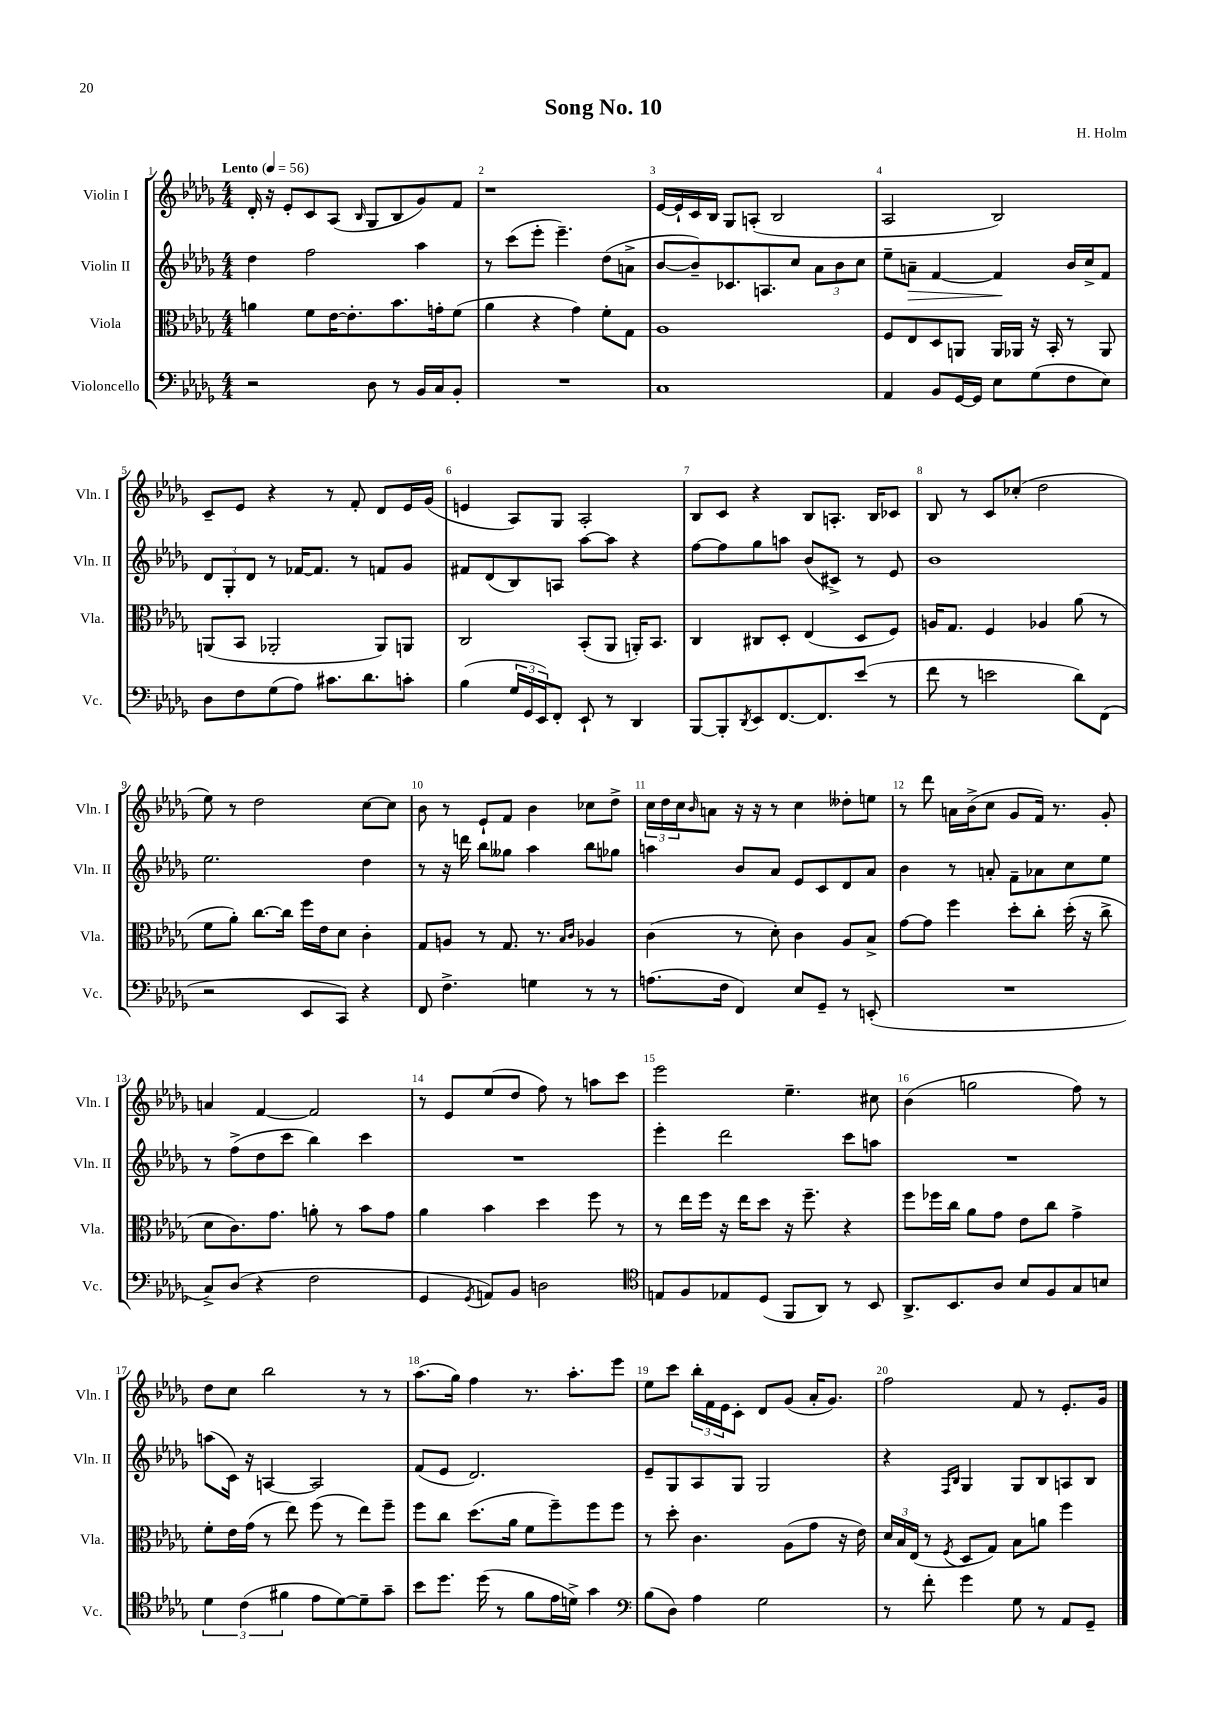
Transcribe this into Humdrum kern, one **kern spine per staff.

**kern	**kern	**kern	**dynam	**kern
*part4	*part3	*part2	*part2	*part1
*staff4	*staff3	*staff2	*staff2	*staff1
*I"Violoncello	*I"Viola	*I"Violin II	*	*I"Violin I
*I'Vc.	*I'Vla.	*I'Vln. II	*	*I'Vln. I
*clefF4	*clefC3	*clefG2	*	*clefG2
*k[b-e-a-d-g-]	*k[b-e-a-d-g-]	*k[b-e-a-d-g-]	*	*k[b-e-a-d-g-]
*M4/4	*M4/4	*M4/4	*	*M4/4
*MM56	*MM56	*MM56	*	*MM56
=1	=1	=1	=1	=1
!	!	!	!	!LO:TX:a:B:t=Lento
2r	4an\	4dd-\	.	16d-'/
.	.	.	.	16r
.	.	.	.	8e-'/L
.	8f\L	2ff\	.	8c/
.	[16e-\K	.	.	(8A-/J
.	8.e-'\]	.	.	.
.	.	.	.	16qqB-/
8D-\	.	.	.	8G-/L
8r	8.b-\	.	.	8B-/
16BB-/LL	.	4aa-\	.	8g-/)
16C/J	16gn'\k	.	.	.
8BB-'/J	(8f\J	.	.	8f/J
=2	=2	=2	=2	=2
1r	4a-\	8r	.	1r
.	.	(8ccc\L	.	.
.	4r	8eee-'\J	.	.
.	.	4.eee-~\)	.	.
.	4g-\)	.	.	.
.	8f'\L	(8dd-\L	.	.
.	8G-\J	8an^\J	.	.
=3	=3	=3	=3	=3
1C	1A-	[8b-/L	.	[16e-/LL
.	.	.	.	16e-`/]
.	.	8b-~/])	.	16c/
.	.	.	.	16B-/JJ
.	.	8.c-X/	.	8G-/L
.	.	.	.	(8An'/J
.	.	8.An/	.	.
.	.	.	.	2B-/
.	.	8cc/J	.	.
.	.	12a-\L	.	.
.	.	12b-\	.	.
.	.	12cc\J	.	.
=4	=4	=4	=4	=4
4AA-/	8F/L	8ee-~\L	.	2A-/
!	!	!	!LO:HP:b	!
.	8E-/	8an~\J	>	.
8BB-/L	8D-/	[4f/	.	.
[16GG-/L	8AAn/J	.	.	.
16GG-/JJ]	.	.	.	.
8E-\L	16AA/LL	4f/]	.	2B-/)
.	16AA-X/JJ	.	.	.
(8G-\	16r	.	.	.
.	16BB-'/	.	.	.
8F\	8r	16b-/LL	]	.
.	.	16cc^/J	.	.
8E-\J)	8AA-/	8f/J	.	.
!!LO:LB:g=z
=5	=5	=5	=5	=5
8D-\L	(8AAn/L	12d-/L	.	8c~/L
.	.	12G-'/	.	.
8F\	8BB-/J	.	.	8e-/J
.	.	12d-/J	.	.
(8G-\	2AA-X'/	8r	.	4r
8A-\J)	.	[16f-X/KL	.	.
.	.	8.f-/J]	.	.
8.c#X\L	.	.	.	8r
.	.	8r	.	8f'/
8.d-\	.	.	.	.
.	8AA-/L)	8fn/L	.	8d-/L
8cn'\J	8AAn/J	8g-/J	.	16e-/L
.	.	.	.	(16g-/JJ
=6	=6	=6	=6	=6
(4B-\	2C/	8f#X/L	.	4en/
.	.	(8d-/	.	.
24G-/LL	.	8B-/)	.	8A-/L)
24GG-/	.	.	.	.
24EE-/J)	.	.	.	.
8FF'/J	.	8An/J	.	8G-/J
8EE-`/	(8BB-'/L	[8aa-\L	.	2A-'/
8r	8AA-/J	8aa-\J]	.	.
4DD-/	16AAn'/KL)	4r	.	.
.	8.BB-/J	.	.	.
=7	=7	=7	=7	=7
[8BBB-/L	4C/	[8ff\L	.	8B-/L
8BBB-'/]	.	8ff\]	.	8c/J
8qDD-/	.	.	.	.
8EE-/	8C#X/L	8gg-\	.	4r
[8.FF/	8D-'/J	8aan\J	.	.
.	(4E-/	(8b-/L	.	8B-/L
8.FF/]	.	.	.	.
.	.	8c#X^/J)	.	8.An'/J
(8e-/J	8D-/L	8r	.	.
.	.	.	.	16B-/KL
8r	8F/J)	8e-/	.	8c-X/J
=8	=8	=8	=8	=8
8f\	16An/KL	1b-	.	8B-/
.	8.G-/J	.	.	.
8r	.	.	.	8r
2en\	4F/	.	.	8c/L
.	.	.	.	(8cc-X'/J
.	4A-X/	.	.	2dd-\
8d-\L)	(8a-\	.	.	.
(8FF\J	8r	.	.	.
!!LO:LB:g=z
=9	=9	=9	=9	=9
2r	8f\L	2.ee-\	.	8ee-\)
.	8a-'\J)	.	.	8r
.	[8.cc\L	.	.	2dd-\
.	16cc\Jk]	.	.	.
8EE-/L	16ff\LL	.	.	.
.	16e-\J	.	.	.
8CC/J)	8d-\J	.	.	.
4r	4c'\	4dd-\	.	[8cc\L
.	.	.	.	8cc\J]
=10	=10	=10	=10	=10
8FF/	8G-/L	8r	.	8b-\
4.F^\	8An/J	16r	.	8r
.	.	16dddn\	.	.
.	8r	8bb-\L	.	8e-`/L
.	8.G-/	8gg--X\J	.	8f/J
4Gn\	.	4aa-\	.	4b-\
.	8.r	.	.	.
.	16qqB-/LL	.	.	.
.	16qqc/JJ	.	.	.
8r	4A-X/	8bb-\L	.	8cc-X\L
8r	.	8gg-X\J	.	8dd-^\J
=11	=11	=11	=11	=11
(8.An\L	(4c\	4aan\	.	24cc\LL
.	.	.	.	24dd-\
.	.	.	.	24cc\J
.	.	.	.	16qqb-/
.	.	.	.	8an\J
16F\Jk	.	.	.	.
4FF/)	8r	8b-/L	.	16r
.	.	.	.	16r
.	8d-'\)	8a-/J	.	8r
8E-/L	4c\	8e-/L	.	4cc\
8GG-~/J	.	8c/	.	.
8r	8A-/L	8d-/	.	8dd--X'\L
(8EEn'/	8B-^/J	8a-/J	.	8een\J
=12	=12	=12	=12	=12
1r	[8g-\L	4b-\	.	8r
.	8g-\J]	.	.	8ddd-\
.	4ff\	8r	.	16an\LL
.	.	.	.	(16b-^\J
.	.	8an'/	.	8cc\J
.	8dd-'\L	8f~\L	.	8g-/L
.	8cc'\J	8a-X\	.	16f/Jk)
.	.	.	.	8.r
.	(16dd-'\	8cc\	.	.
.	16r	.	.	.
.	8cc^\	8ee-\J	.	8g-'/
!!LO:LB:g=z
=13	=13	=13	=13	=13
8C^/L)	8d-\L	8r	.	4an/
(8D-/J	8.c\)	(8ff^\L	.	.
4r	.	8dd-\	.	[4f/
.	8.g-\J	.	.	.
.	.	8ccc\J	.	.
2F\	8an'\	4bb-\)	.	2f/]
.	8r	.	.	.
.	8b-\L	4ccc\	.	.
.	8g-\J	.	.	.
=14	=14	=14	=14	=14
4GG-/	4a-\	1r	.	8r
.	.	.	.	8e-/L
8qGG-/	.	.	.	.
8AAn/L)	4b-\	.	.	(8ee-/
8BB-/J	.	.	.	8dd-/J
2Dn\	4dd-\	.	.	8ff\)
.	.	.	.	8r
.	8ff\	.	.	8aan\L
.	8r	.	.	8ccc\J
=15	=15	=15	=15	=15
*clefC4	*	*	*	*
8En/L	8r	4eee-'\	.	2eee-\
8F/	16ee-\LL	.	.	.
.	16ff\JJ	.	.	.
8E-X/	16r	2ddd-\	.	.
.	16ee-\KL	.	.	.
(8D-/J	8dd-\J	.	.	.
8FF/L	16r	.	.	4.ee-~\
.	8.ff~\	.	.	.
8AA-/J)	.	.	.	.
8r	4r	8ccc\L	.	.
8BB-/	.	8aan\J	.	8cc#X\
=16	=16	=16	=16	=16
8.AA-^/L	8ff\L	1r	.	(4b-\
.	16ff-X\L	.	.	.
8.BB-/	16cc\JJ	.	.	.
.	8a-\L	.	.	2ggn\
8A-/J	8g-\J	.	.	.
8B-/L	8e-\L	.	.	.
8F/	8cc\J	.	.	.
8G-/	4g-^\	.	.	8ff\)
8Bn/J	.	.	.	8r
!!LO:LB:g=z
=17	=17	=17	=17	=17
6d-\	8f'\L	(8aan\L	.	8dd-\L
.	16e-\L	16c\Jk)	.	8cc\J
(6c\	.	.	.	.
.	(16g-\JJ	16r	.	.
.	8r	[4An/	.	2bb-\
6f#X\	.	.	.	.
.	8ee-\)	.	.	.
8e-\L	(8ff\	2A/]	.	.
[8d-\)	8r	.	.	.
8d-~\]	8ee-\L)	.	.	8r
8g-~\J	8ff~\J	.	.	8r
=18	=18	=18	=18	=18
8b-\L	8ff\L	(8f/L	.	(8.aa-\L
8.dd-\J	8cc\J	8e-/J	.	.
.	.	.	.	16gg-\Jk)
.	(8.dd-\L	2.d-/)	.	4ff\
(16dd-\	.	.	.	.
8r	.	.	.	.
.	16a-\Jk	.	.	.
8f\L	8f\L	.	.	8.r
16e-\L	8ff~\)	.	.	.
16dn^\JJ)	.	.	.	8.aa-'\L
4g-\	8ff\	.	.	.
.	8ff\J	.	.	8eee-\J
=19	=19	=19	=19	=19
*clefF4	*	*	*	*
(8B-\L	8r	8e-~/L	.	8ee-\L
8D-\J)	8dd-'\	8G-/	.	8ccc\J
4A-\	4.c\	8A-/	.	24bb-'\LL
.	.	.	.	24f\
.	.	.	.	24e-\J
.	.	8G-/J	.	8c'\J
2G-\	.	2G-/	.	8d-/L
.	(8A-\L	.	.	(8g-/J
.	8g-\J	.	.	16a-'/KL
.	.	.	.	8.g-/J)
.	16r	.	.	.
.	16e-\)	.	.	.
=20	=20	=20	=20	=20
8r	24d-/LL	4r	.	2ff\
.	24B-/	.	.	.
.	(24E-/JJ	.	.	.
8f'\	8r	.	.	.
.	.	16qqF/LL	.	.
.	8qF/	16qqB-/JJ	.	.
4g-\	8D-/L	4G-/	.	.
.	8G-/J)	.	.	.
8G-\	8B-\L	8G-/L	.	8f/
8r	8an\J	8B-/	.	8r
8AA-/L	4ff\	8An/	.	8.e-'/L
8GG-~/J	.	8B-/J	.	.
.	.	.	.	16g-/Jk
==	==	==	==	==
*-	*-	*-	*-	*-
